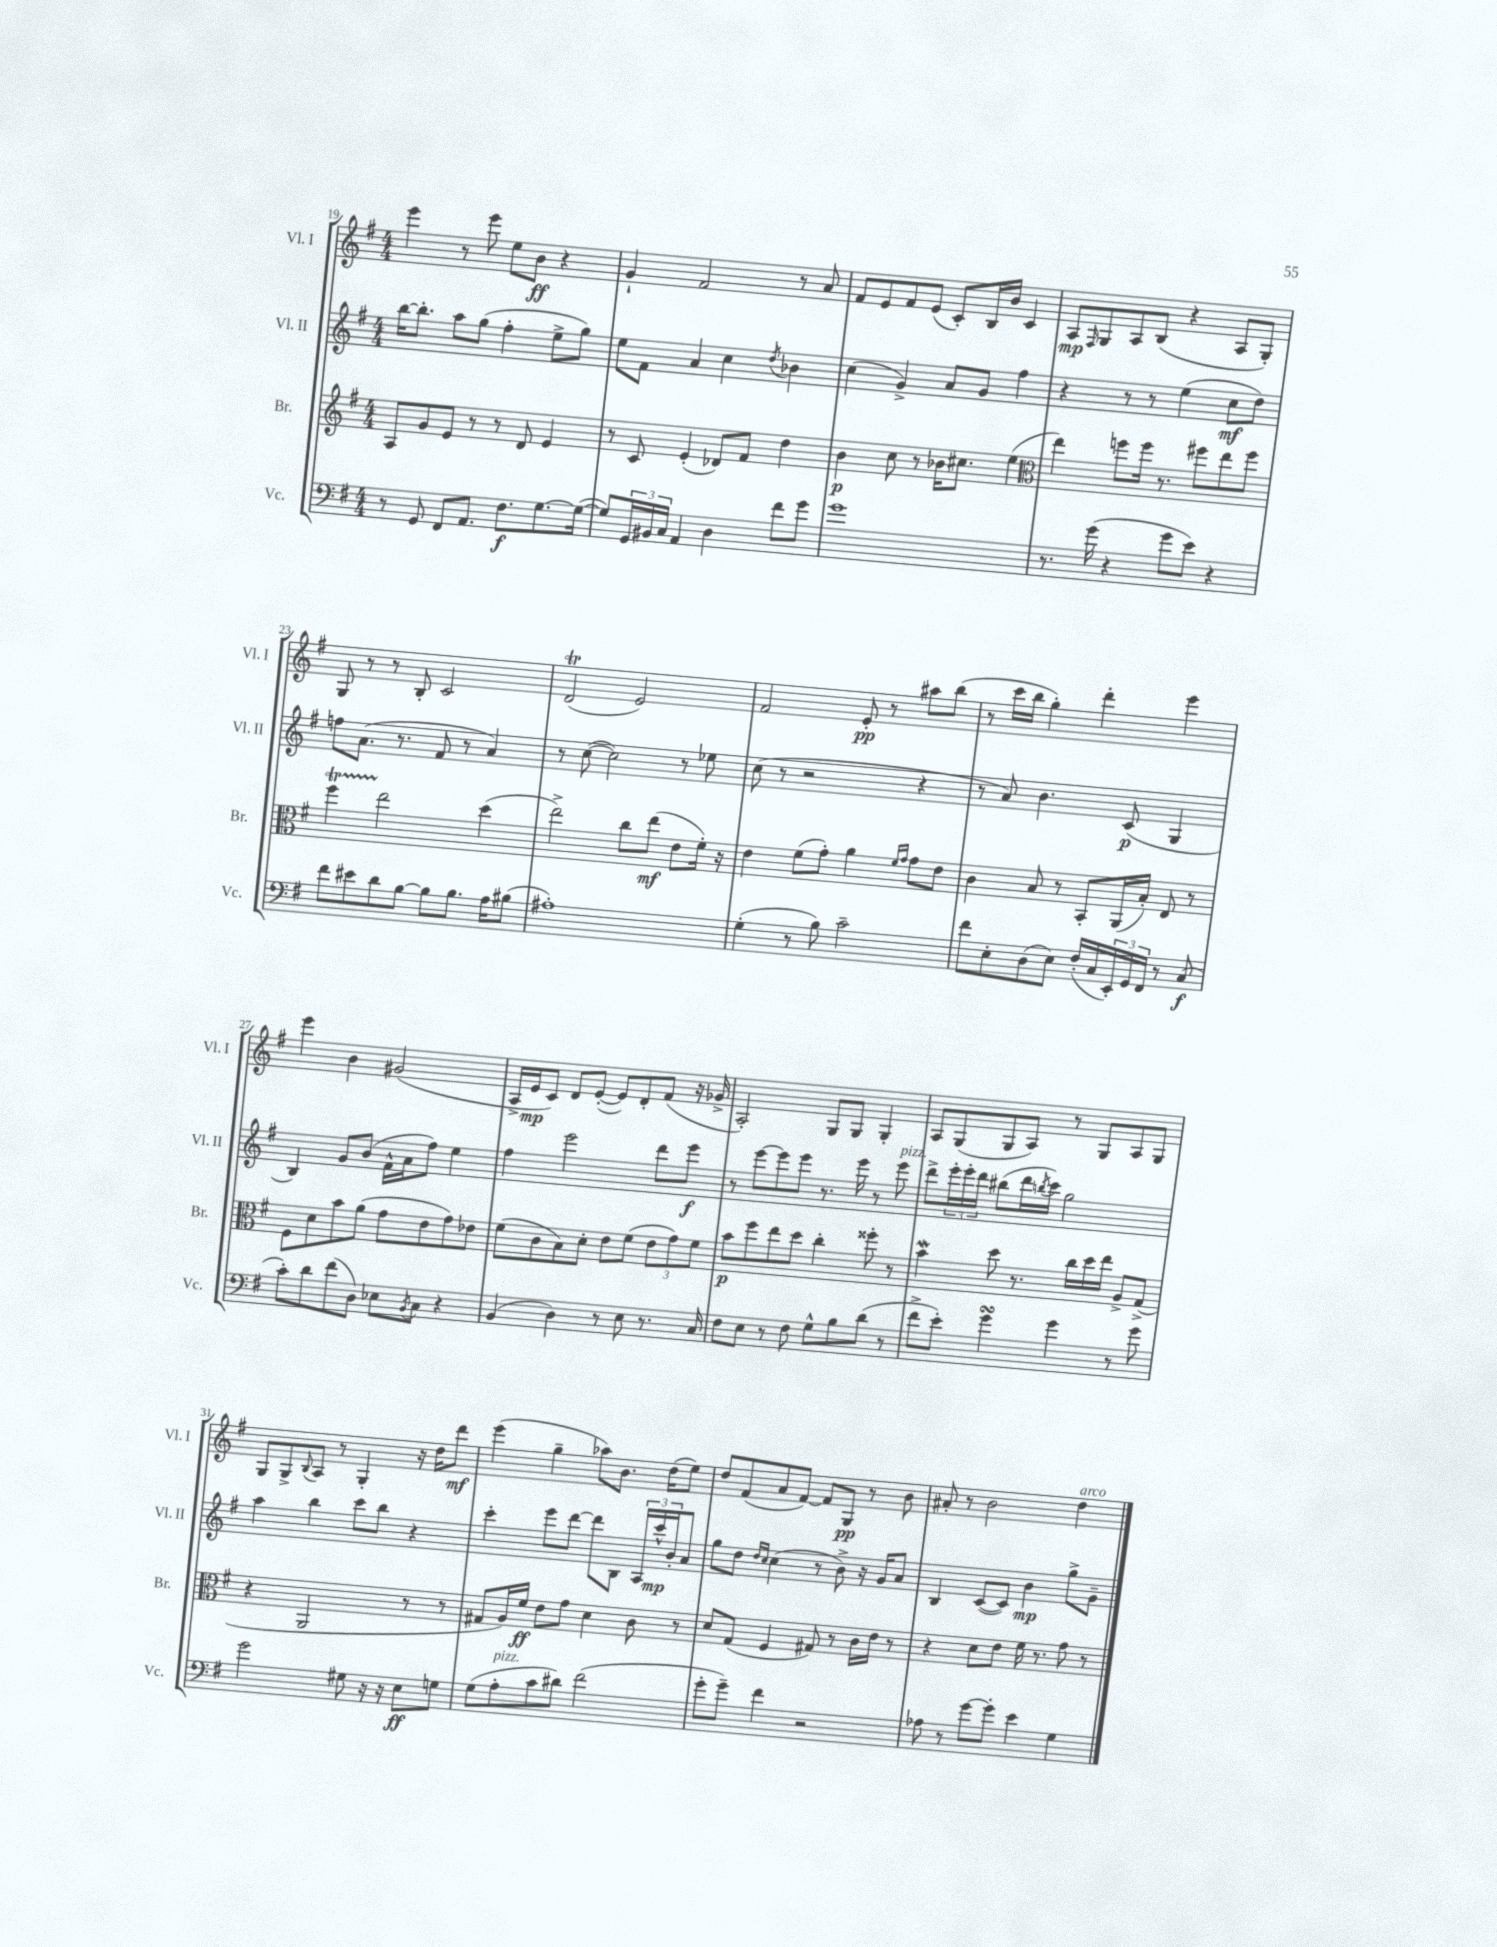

**kern	**kern	**kern	**kern
*staff4	*staff3	*staff2	*staff1
*clefF4	*clefG2	*clefG2	*clefG2
*k[f#]	*k[f#]	*k[f#]	*k[f#]
*M4/4	*M4/4	*M4/4	*M4/4
8r	8A	[16bb	4eee
.	.	8.bb']	.
8GG	8g	.	.
8FF#	8e	8aa	8r
8.AA	8r	(8gg	8eee
.	8r	4ff#'	8ee
8.F#	.	.	.
.	8d	.	8b
[8.G	4e	8ee^	4r
.	.	8gg)	.
(16G_	.	.	.
=	=	=	=
8G])	8r	8ee	4g`
24GG	8c	8f#	.
24BB#	.	.	.
24C	.	.	.
4AA	(4e'	4a	2f#
4D	8d-)	4cc	.
.	8f#	.	.
.	.	8qdd	.
8f#	4dd	4b-	8r
8g	.	.	8a
=	=	=	=
1g	4b	(4cc	8f#
.	.	.	8e
.	8cc	4g^)	8f#
.	8r	.	(8e
.	16b-	8a	8c')
.	8.cc#	.	.
.	.	8g	16B
.	.	.	16b
.	(4ee	4ff#	4c
=	=	=	=
*	*clefC3	*	*
8.r	4ee)	4r	8A
.	.	.	16qqF#
.	.	.	8G
(16g	.	.	.
4r	8ff	8r	8A
.	16ff	8r	(8B
.	8.r	.	.
8g	.	(4ee	4r
8e)	8ff#	.	.
4r	8ee	8cc	8A
.	8ff#	8dd)	8G')
=	=	=	=
8f#	4ff#	8ff	8G
8e#	.	(8.a	8r
8d	2ee	.	8r
.	.	8.r	.
[8B	.	.	8B'
8B]	.	8f#	2c
8.B	.	8r	.
.	(4dd	4a)	.
16A	.	.	.
(8B#	.	.	.
=	=	=	=
1A#')	2ee^)	8r	(2d
.	.	([8cc	.
.	.	2cc])	.
.	8cc	.	2e)
.	(8ee	.	.
.	8e	8r	.
.	16f#')	8ee-	.
.	16r	.	.
=	=	=	=
(4G'	4e	(8cc	2f#
.	.	8r	.
8r	(8f#	2r	.
8B)	8g')	.	.
2c~	4a	.	8e'
.	.	.	8r
.	16qqf#	.	.
.	16qqg	.	.
.	8g	4r	8aa#
.	8e	.	(8bb
=	=	=	=
8f#	4c	8r	8r
8E'	.	8a)	16ccc
.	.	.	16bb
(8D	8B	4.b	4gg')
8E)	8r	.	.
(16F#'	8BB'	.	4ddd'
16C	.	.	.
24EE')	(16AA	(8c	.
24GG	.	.	.
.	16B')	.	.
24FF#	.	.	.
8r	8E	4G	4eee
(8C	8r	.	.
=	=	=	=
8c')	8F#	4B)	4eee
8d	8d	.	.
(8f#	8b	8g	4b
8D)	(8a	(8b	.
8E-	8g	16f#^^	(2g#
.	.	16a	.
8qBB	.	.	.
8C	8e	8ff#)	.
4r	8g)	4ee	.
.	8e-	.	.
=	=	=	=
(4BB	(8f#	4ff#	16A^
.	.	.	16e
.	8c	.	8c)
4D)	8B)	2eee	8d
.	8d'	.	([8e'
8r	8e	.	8e])
8E	(8f#	.	8d'
8.r	12e	8ddd	(8f#
.	12g)	.	.
.	.	8eee	16r
.	12f#	.	.
16C	.	.	16g-^
=	=	=	=
8F#	8b	8r	2A')
8E	8ff#	[8eee	.
8r	8ee	8eee]	.
8F#	8dd	8eee	.
8G^^	4cc'	8.r	8G
8B	.	.	8G
.	.	16eee	.
(8d	8ff##'	8r	4G'
8r	8r	8eee	.
=	=	=	=
8f#^	4b	8ddd^	8A
8e')	.	24eee'	(8G
.	.	24eee'	.
.	.	24ddd	.
4g	8dd	(8bb#	8G
.	8.r	16ddd	8A)
.	.	8qbb	.
.	.	16ccc)	.
4g	.	2gg	8r
.	16cc	.	.
.	16dd	.	8G
.	16ee	.	.
8r	8A^	.	8A
8g	(8G^	.	8G
=	=	=	=
2g	4r	4aa	8G
.	.	.	8G^
.	.	.	8qqB
.	2AA	4bb	8A
.	.	.	8r
8G#	.	8ccc	4G'
16r	.	8bb	.
16r	.	.	.
8E	8r	4r	16r
.	.	.	16dd
8G	8r	.	8ddd
=	=	=	=
(8G	8G#	4ccc'	(4eee
8A'	16A)	.	.
.	16f#	.	.
8c	8e	8eee	4gg~
8d#)	8g	[8ddd	.
(2f#	4d	8ddd]	8aa-)
.	.	8B	8.b
.	8c	24A	.
.	.	24ccc^^	.
.	.	.	(16dd
.	.	24b'	.
.	8r	8a	8ee)
=	=	=	=
8g'	8d	8gg	8dd
8g~)	(8G	8dd	(8f#
.	.	16qqdd	.
.	.	16qqcc	.
4f#	4F#	(4cc	8a
.	.	.	[8f#)
2r	8G#)	8r	8f#]
.	8r	8b^)	8G
.	16c	16r	8r
.	16e	16g	.
.	8r	8a	8b
=	=	=	=
8A-	4r	4B	8a#'
8r	.	.	8r
[8g	8d	([8c	2b
8g']	8e	8c])	.
4e	16f#	4b	.
.	8.r	.	.
4G	8g	8gg^	4dd
.	8r	8g~	.
==	==	==	==
*-	*-	*-	*-
